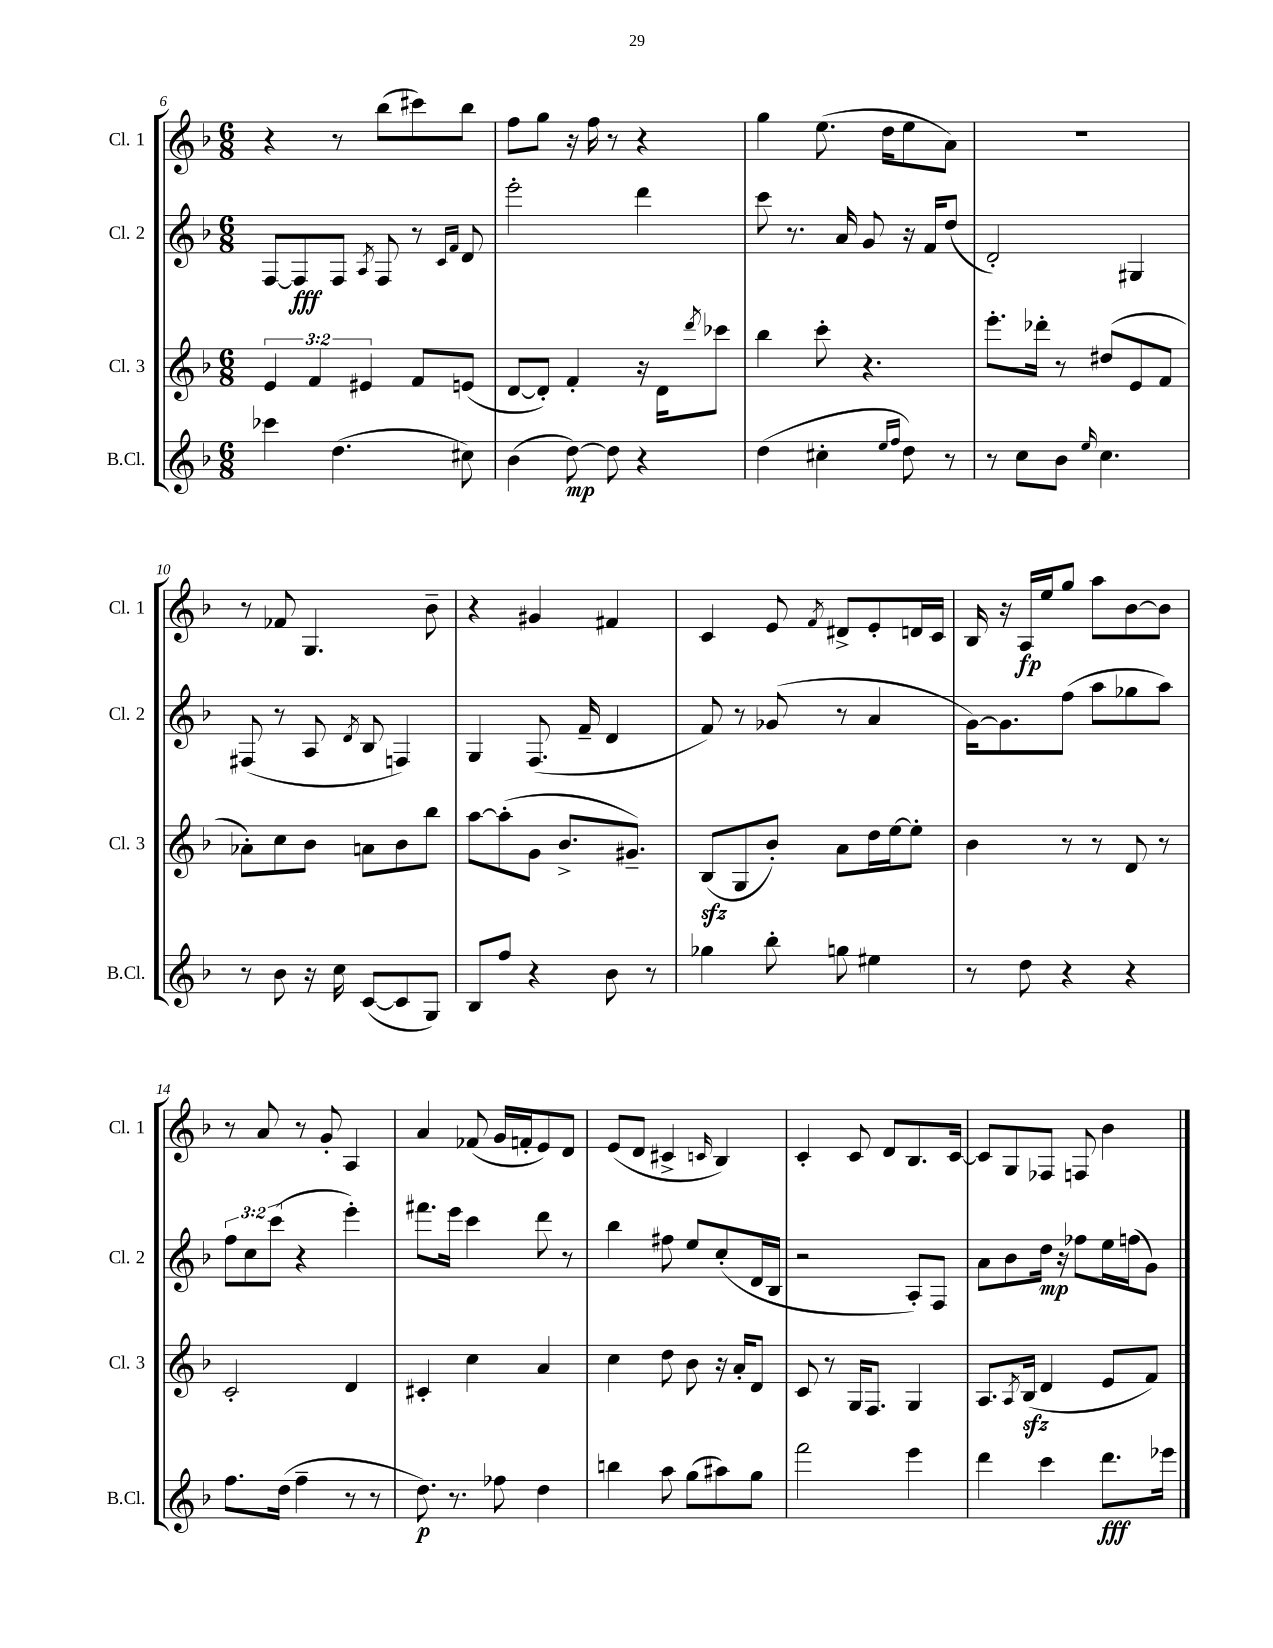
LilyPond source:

<<
\new StaffGroup <<
\new Staff = "s0" \with { instrumentName = "Cl. 1" shortInstrumentName = "Cl. 1" } {
    \clef treble \key f \major \numericTimeSignature \time 6/8
    r4 r8 bes''8( cis'''8) bes''8 |
    f''8 g''8 r16 f''16 r8 r4 |
    g''4 e''8.( d''16 e''8 a'8) |
    R2. |
    r8 fes'8 g4. bes'8-- |
    r4 gis'4 fis'4 |
    c'4 e'8 \acciaccatura { f'8 } dis'8-> e'8-. d'16 c'16 |
    bes16 r16 a16\fp e''16 g''8 a''8 bes'8~ bes'8 |
    r8 a'8 r8 g'8-. a4 |
    a'4 fes'8( g'16 f'16-. e'8) d'8 |
    e'8( d'8 cis'4-> \grace { c'16 } bes4) |
    c'4-. c'8 d'8 bes8. c'16~ |
    c'8 g8 fes8 f8 bes'4 \bar "|." |
}
\new Staff = "s1" \with { instrumentName = "Cl. 2" shortInstrumentName = "Cl. 2" } {
    \clef treble \key f \major \numericTimeSignature \time 6/8 \override Staff.TupletNumber.text = #tuplet-number::calc-fraction-text
    f8~ f8\fff f8 \acciaccatura { a8 } f8 r8 \grace { c'16 f'16 } d'8 |
    e'''2-. d'''4 |
    c'''8 r8. a'16 g'8 r16 f'16 d''8( |
    d'2-.) gis4 |
    fis8( r8 a8 \acciaccatura { d'8 } bes8 f4) |
    g4 f8.( f'16-- d'4 |
    f'8) r8 ges'8( r8 a'4 |
    g'16~) g'8. f''8( a''8 ges''8 a''8) |
    \tuplet 3/2 { f''8 c''8 c'''8( } r4 e'''4-.) |
    fis'''8. e'''16 c'''4 d'''8 r8 |
    bes''4 fis''8 e''8 c''8-.( d'16 bes16 |
    r2 a8-.) f8 |
    a'8 bes'8 d''16\mp r16 fes''8 e''16 f''16( g'8) \bar "|." |
}
\new Staff = "s2" \with { instrumentName = "Cl. 3" shortInstrumentName = "Cl. 3" } {
    \clef treble \key f \major \numericTimeSignature \time 6/8 \override Staff.TupletNumber.text = #tuplet-number::calc-fraction-text
    \tuplet 3/2 { e'4 f'4 eis'4 } f'8 e'8( |
    d'8~ d'8-.) f'4-. r16 d'16 \acciaccatura { d'''8 } ces'''8 |
    bes''4 c'''8-. r4. |
    e'''8.-. des'''16-. r8 dis''8( e'8 f'8 |
    aes'8-.) c''8 bes'8 a'8 bes'8 bes''8 |
    a''8~ a''8-.( g'8 bes'8.-> gis'8.--) |
    bes8\sfz( g8 bes'8-.) a'8 d''16 e''16~ e''8-. |
    bes'4 r8 r8 d'8 r8 |
    c'2-. d'4 |
    cis'4-. c''4 a'4 |
    c''4 d''8 bes'8 r16 a'16-. d'8 |
    c'8 r8 g16 f8. g4 |
    a8. \acciaccatura { a8 } bes16\sfz( d'4 e'8 f'8) \bar "|." |
}
\new Staff = "s3" \with { instrumentName = "B.Cl." shortInstrumentName = "B.Cl." } {
    \clef treble \key f \major \numericTimeSignature \time 6/8
    ces'''4 d''4.( cis''8) |
    bes'4( d''8~\mp) d''8 r4 |
    d''4( cis''4-. \grace { e''16 f''16 } d''8) r8 |
    r8 c''8 bes'8 \grace { e''16 } c''4. |
    r8 bes'8 r16 c''16 c'8~( c'8 g8) |
    bes8 f''8 r4 bes'8 r8 |
    ges''4 bes''8-. g''8 eis''4 |
    r8 d''8 r4 r4 |
    f''8. d''16( f''4-- r8 r8 |
    d''8.\p) r8. fes''8 d''4 |
    b''4 a''8 g''8( ais''8) g''8 |
    f'''2 e'''4 |
    d'''4 c'''4 d'''8.\fff ees'''16 \bar "|." |
}
>>
>>
\layout { \context { \Score currentBarNumber = #6 } }
